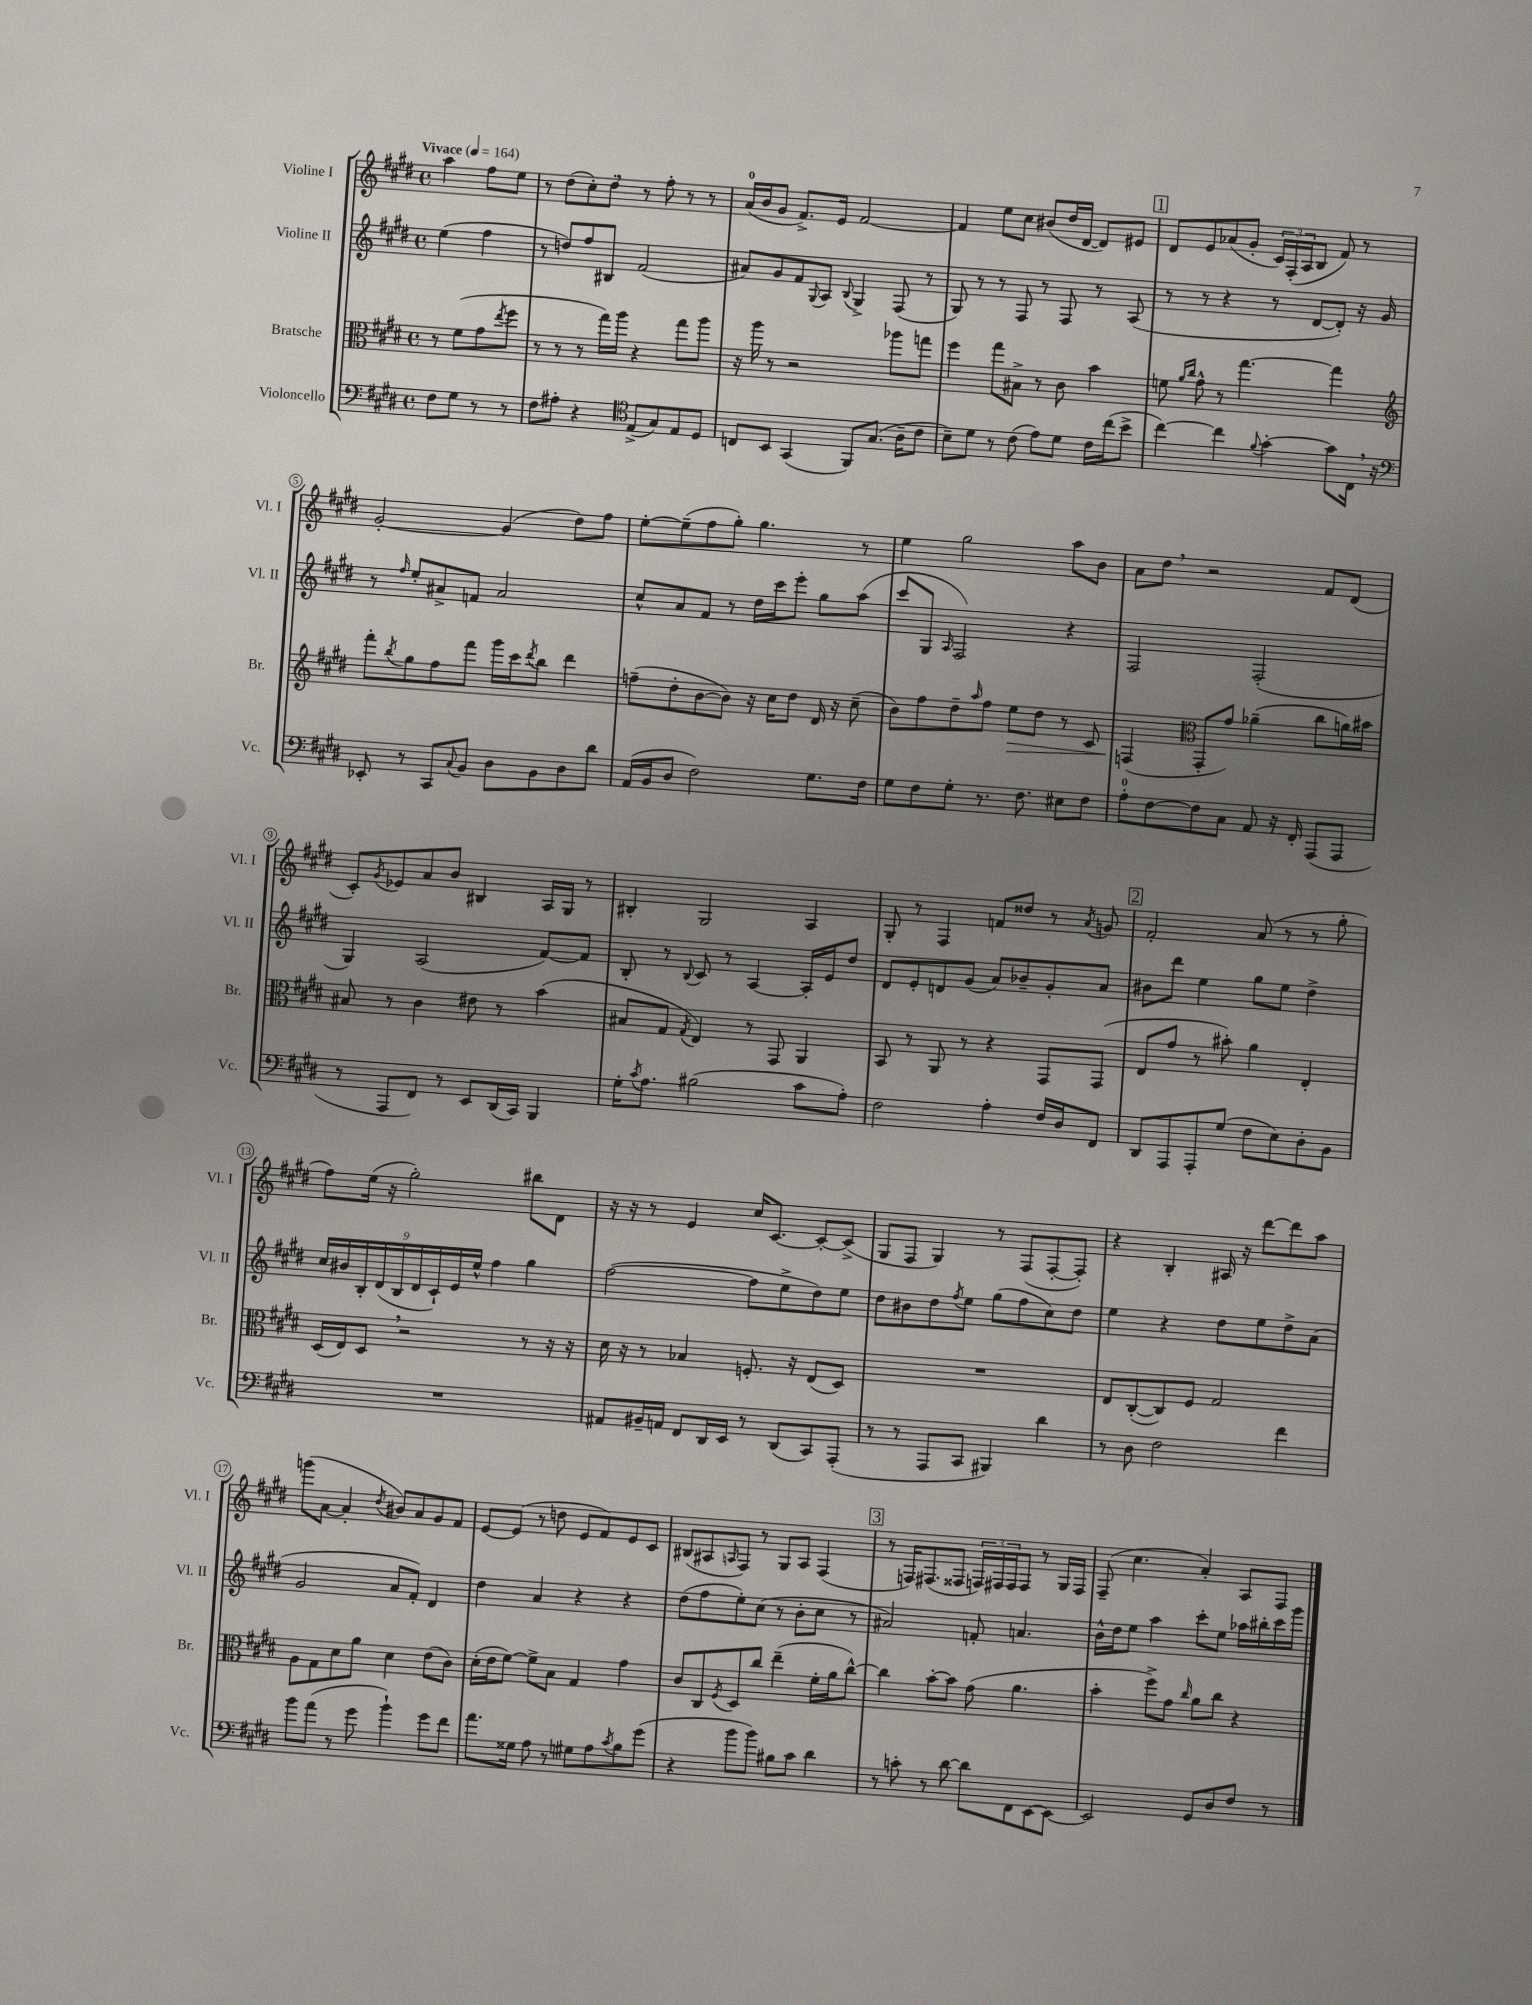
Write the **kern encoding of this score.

**kern	**kern	**kern	**kern
*staff4	*staff3	*staff2	*staff1
*clefF4	*clefC3	*clefG2	*clefG2
*k[f#c#g#d#]	*k[f#c#g#d#]	*k[f#c#g#d#]	*k[f#c#g#d#]
*M4/4	*M4/4	*M4/4	*M4/4
*met(c)	*met(c)	*met(c)	*met(c)
*MM164	*MM164	*MM164	*MM164
8F#	8r	(4ee	4aa
8G#	(8f#	.	.
8r	8g#	4ff#	8ff#
.	8qee	.	.
8r	8ff#	.	8ee
=	=	=	=
8F#	8r	8r	8r
8A#'	8r	8dd)	(8dd#
4r	8r	8ff#	8cc#')
.	16gg#)	8B#	8dd#'
.	16aa	.	.
*clefC4	*	*	*
(8E^	4r	(2f#	8r
8G#)	.	.	8ff#'
8E	8gg#	.	8r
8D#	8aa	.	8r
=	=	=	=
8C	16r	8a#)	(16a
.	16aa	.	16b
8BB	8r	8g#	8g#
(4GG#	2r	8f#	8.f#^)
.	.	8qqG#	.
.	.	8A	.
.	.	.	16e
.	.	8qqB	.
8FF#)	.	4G#^	[2f#
(8.G#	.	.	.
.	8aa-	(8F#	.
16A~	.	.	.
8c#	8gg	8r	.
=	=	=	=
8B~)	4ff#	8G#)	4f#]
8d#	.	8r	.
8r	8gg#	8r	8ee
(8c#	8B#^	8F#	8cc#
8e)	8r	8r	(8b#
8d#	8c#	8F#	16dd#
.	.	.	[16d#
16c#	4b	8r	8d#])
(16cc#	.	.	.
8b^	.	(8A	8e#
=	=	=	=
[4cc#)	8f	8r	8d#
.	16qqa	.	.
.	16qqcc#	.	.
.	8g#^^	8r	8e
4cc#]	8r	4r	(8a-
.	[4.gg#	.	8g#'
8qqf#	.	.	.
[4g#'	.	8r	24c#)
.	.	.	(24F#'
.	.	.	24A
.	.	[8d#	8B
8g#]	4gg#]	8d#'])	8f#)
16C#	.	16r	8r
16r	.	16g#	.
=	=	=	=
*clefF4	*clefG2	*	*
8EE-'	8fff#'	8r	[2g#'
.	8qbb	16qqff#	.
8r	8gg#	8ee'	.
8CC#	8ff#	8a#^	.
8qqC#	.	.	.
8BB	8fff#	8f	.
8D#	16ggg#	2a#	(4g#]
.	16ccc#	.	.
.	8qddd#	.	.
8BB	8bb	.	.
8D#	4ddd#	.	8dd#)
8d#	.	.	8ff#
=	=	=	=
(16AA	(8ff~	8cc#^^	[8ee'
16BB	.	.	.
8D#	8dd#'	8a	(8ee~]
2F#)	[8b	8f#	8ff#
.	8b])	8r	8gg#')
.	16r	16dd#	4.gg#
.	16cc#	16ccc#	.
.	8dd#	8eee'	.
8.G#	16d#	8gg#	.
.	16r	.	.
.	(8cc#~	(8aa	8r
16F#	.	.	.
=	=	=	=
8G#	8b)	8ccc#	4ee
8F#	8ff#	8G#	.
.	.	16qqA	.
8G#'	8dd#~	2F#)	2gg#
.	16qqaa	.	.
8.r	8ff#	.	.
.	8ee	.	.
8.F#	.	.	.
.	8dd#	.	.
8E#	8r	4r	8aa
8F#	8c#	.	8b
=	=	=	=
8A'	(4F	2F#	8a
[8F#	.	.	8dd#
*	*clefC3	*	*
8F#]	8GG#'	.	2r
8C#	8g#)	.	.
8AA	(4a-~	(2F#'	.
16r	.	.	.
16FF#'	.	.	.
(8AAA	8cc#	.	8f#
8AAA	16a)	.	(8d#
.	16b#	.	.
=	=	=	=
8r	8B#	4G#)	8c#')
.	.	.	8qg#
8AAA	8r	.	8e-
8FF#)	4c#	(2A	8a
8r	.	.	8b
8EE	8e#	.	4B#
(16DD#	8r	.	.
16CC#)	.	.	.
4BBB	(4b	[8f#)	16A
.	.	.	16G#
.	.	8f#]	8r
=	=	=	=
16G#'	8B#	8B'	4B#'
8qc#	.	.	.
8.A	.	.	.
.	8G#	8r	.
.	8qG#	8qqB	.
(2B#	4E)	8c#	2G#
.	.	8r	.
.	8r	[4A	.
.	8GG#	.	.
8c#	4AA	16A']	4A
.	.	16e	.
8A')	.	8dd#	.
=	=	=	=
2F#	8BB	8d#	8G#'
.	8r	8e'	8r
.	8AA	8d	4F#
.	8r	(8g#	.
4A'	4r	8a)	8f
.	.	8b-~	8dd##
16F#	8GG#	8g#'	8r
16D#	.	.	.
.	.	.	8qa
8FF#	(8GG#	8a	8g
=	=	=	=
8DD#	8E	8b#	2f#'
8AAA	8g#	8ddd#	.
8AAA'	8r	4ee	.
(8G#	8b#')	.	.
8F#	4a	8gg#	(8a
8E)	.	8ee	8r
8D#'	4E'	4dd#^	8r
8BB	.	.	8gg#'
=	=	=	=
1r	(16D#	18cc#	8ff#)
.	.	18b#	.
.	16E)	.	.
.	.	18B'	.
.	8D#	.	(16ee
.	.	(18d#	.
.	.	.	16r
.	.	18B	.
.	2r	.	2gg#')
.	.	18d#	.
.	.	18c#`)	.
.	.	18e	.
.	.	18ee^^	.
.	.	4ff#	.
.	8r	4gg#	8bb#
.	16r	.	8d#
.	16r	.	.
=	=	=	=
8AA#	16d#	([2ff#	16r
.	16r	.	16r
16BB#~	8r	.	8r
16AA	.	.	.
8FF#	4B-	.	4e
16DD#	.	.	.
16EE	.	.	.
8r	8.F'	8ff#]	16cc#
.	.	.	[8.c#
(8DD#	.	8ee^	.
.	16r	.	.
8CC#)	(8E	8dd#)	8c#'_
(8AAA'	8D#)	8ee	(8c#^]
=	=	=	=
8r	1r	8dd#	8G#
8r	.	8b#	8F#
8AAA	.	8dd#	4G#)
.	.	8qff#	.
8CC#	.	8ee	.
4BBB#)	.	(8gg#	8r
.	.	8ff#	(8F#
4d#	.	8cc#)	[8F#'
.	.	8dd#	8F#'])
=	=	=	=
8r	8E	4ee	4r
8D#	([8C#'	.	.
2F#	8C#])	4r	4B'
.	8F#	.	.
.	2G#	8dd#	16A#
.	.	.	16r
.	.	8ee	[8ddd#
4f#	.	8dd#^	8ddd#]
.	.	(8a	8aa
=	=	=	=
8b	8A	2g#	(8ggg
(8a	8G#	.	[8a
8r	8d#	.	4a']
8g#	8a	.	.
.	.	.	8qdd#
4b`)	4d#	8a	8b#)
.	.	8f#')	8a
8g#	(8e	4d#	8g#
8f#	8c#)	.	8f#
=	=	=	=
8.a	(16d#'	4dd#	[8e
.	16e	.	.
.	[8f#)	.	(8e]
16G##	.	.	.
8A	8f#^]	4a	8r
8r	8B	.	8dd
8G#	4G#	4r	8e
8A	.	.	8f#)
8qc#	.	.	.
8B	4g#	4r	8e
(8g#	.	.	8c#
=	=	=	=
4r	8c#	(8dd#	(8B#
.	8C#	8ff#	8A#
.	8qF#	.	16qqA
8b	8D#	8ee')	8F#)
8b)	8cc#	(8cc#	8r
8B#	(4ee~	8r	8G#
8c#	.	8b'	8A
4d#	16f#'	8cc#	(4F#
.	16a	.	.
.	[8cc#^^)	8r	.
=	=	=	=
8r	4cc#]	2a#)	8r
8c'	.	.	16F)
.	.	.	(8.F#
8r	[8b'	.	.
[8d#	8b]	.	8F##
8d#]	(8g#	8f'	24F)
.	.	.	24F#
.	.	.	24F#
8FF#	4.a	4.a	8F#
[8EE	.	.	8r
8EE_	.	.	16G#
.	.	.	16F#
=	=	=	=
2EE]	4b'	16b^^	(8F#~
.	.	16dd#	.
.	.	8ee	4.cc#
.	8ff#^)	4aa	.
.	8g#	.	.
.	16qqcc#	.	.
8GG#	8a	8ccc#'	4a')
8D#	8cc#	8ee	.
8F#	4r	16aa-	8A
.	.	16bb#'	.
8r	.	16ccc#	8F#
.	.	16ggg#	.
==	==	==	==
*-	*-	*-	*-
